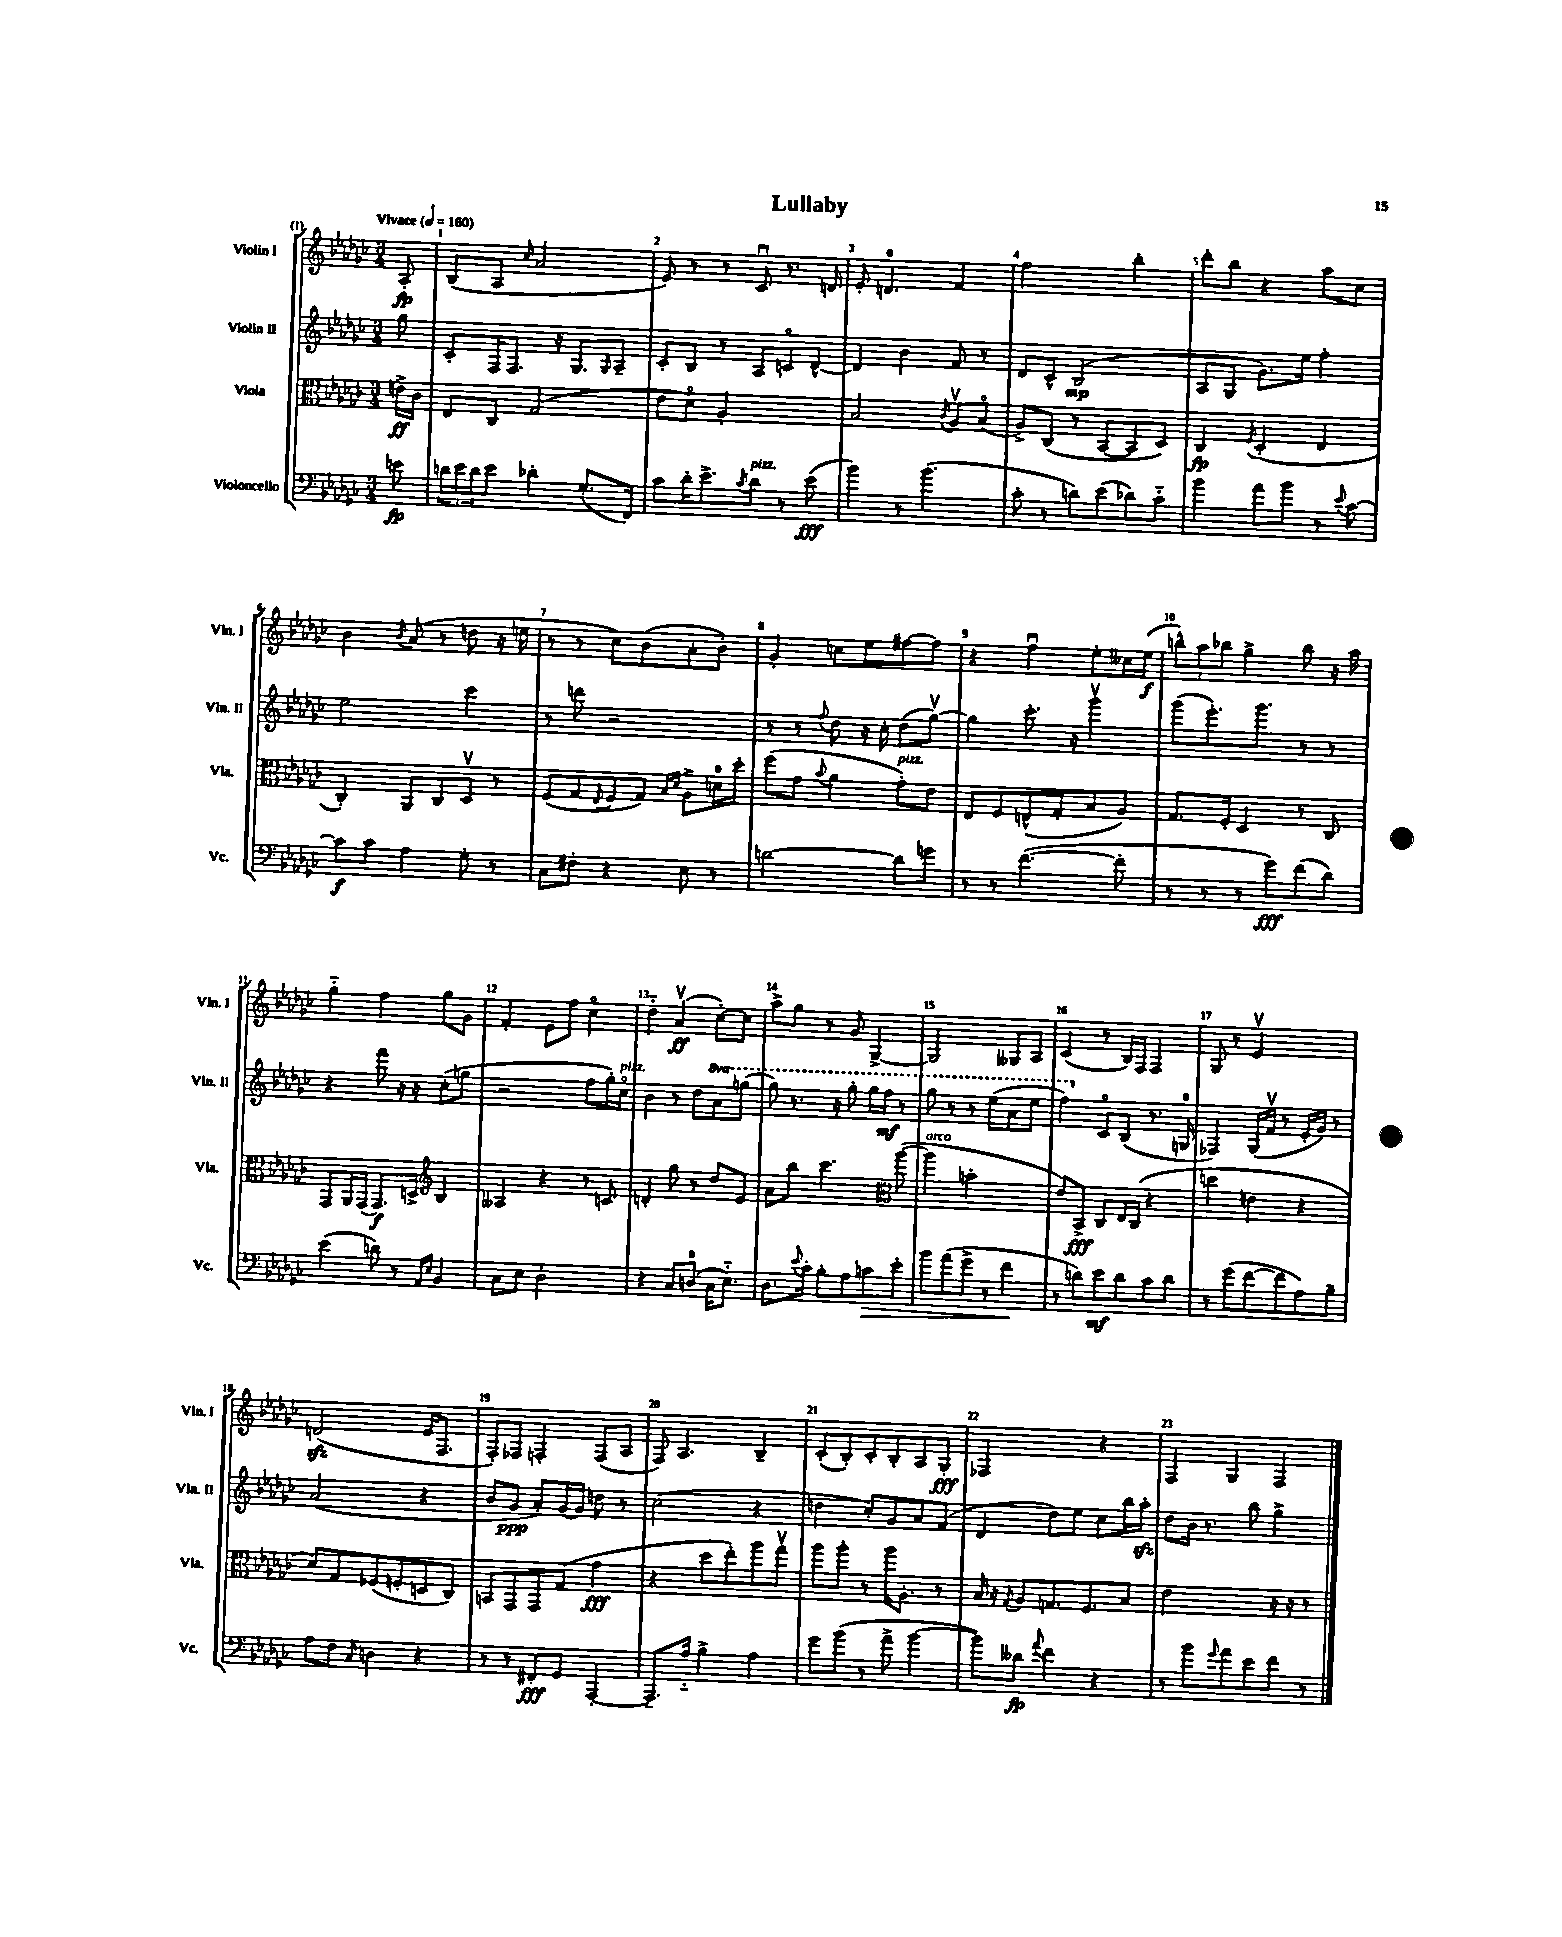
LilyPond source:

\header { title = "Lullaby" }
<<
\new StaffGroup <<
\new Staff = "s0" \with { instrumentName = "Violin I" shortInstrumentName = "Vln. I" } {
    \clef treble \key ges \major \numericTimeSignature \time 3/4 \partial 8 \tempo "Vivace" 4 = 160
    aes8-.\fp |
    bes8( aes8 \grace { ces''16 } aes'2 |
    ees'8) r8 r8 ces'8\downbow r8. d'16 |
    ees'8-. d'4.-0 f'4 |
    f''2 bes''4-. |
    des'''8-. bes''8 r4 aes''8 ces''8 |
    bes'4 \acciaccatura { bes'8 } aes'8( r8 d''8 r16 e''16 |
    r8 r8 ces''8) bes'8( aes'8-. bes'8-.) |
    ges'4-. c''8 ees''8 fis''8~ fis''8 |
    r4 f''4\downbow ees''8-. ceses''16 ees''16\f( |
    \tuplet 3/2 { b''8-^) aes''8 bes''8 } ges''4-> bes''8 r16 aes''16 |
    ges''4-_ f''4 ges''8 ges'8 |
    f'4-. ees'8 f''8 ces''4\flageolet |
    des''4-_ aes'4\upbow\ff( ces''8~-.) ces''8 |
    aes''8-> ges''8 r8 ges'8 ges4~-> |
    ges2 geses8 aes8 |
    ces'4( r8 bes16) f16 f4 |
    ges8 r8 ees'2\upbow |
    d'2\sfz( ees'16 f8. |
    f8-.) fes8 f4-. f8( aes8 |
    f8) aes4. bes4-- |
    ces'8-.( bes8-.) ces'8-. bes8-. aes8 ges8-.\fff |
    fes2 r4 |
    f4 ges4 f4 \bar "|." |
}
\new Staff = "s1" \with { instrumentName = "Violin II" shortInstrumentName = "Vln. II" } {
    \clef treble \key ges \major \numericTimeSignature \time 3/4 \set Staff.ottavationMarkups = #ottavation-simple-ordinals \partial 8
    ges''8 |
    ces'8-. f16 f8. r16 ges8. \grace { ges16 } aes8-- |
    ces'8-. bes8 r8 aes8 c'8\flageolet des'8~-^ |
    des'4 bes'4 f'8 r8 |
    des'8 ces'8-^ bes2\mp( |
    aes8 ges8 ges'8.) ees''16 f''4-. |
    ees''2 ces'''4 |
    r8 d'''8 r2 |
    r8 r8 \appoggiatura { f''8 } des''8 r16 ces''16-. des''8( ges''8~\upbow) |
    ges''4 ces'''8.-. r16 ges'''4\upbow |
    ges'''8( ees'''8.-.) ges'''8. r8 r8 |
    r4 f'''8 r16 r16 ces''8-.( g''8 |
    r2 f''8 ges''16-.) ces''16\flageolet^\markup { \italic "pizz." } |
    bes'4 r8 des''8 \ottava #1 aes''8 g'''8( |
    ges'''8) r8. r16 ges'''8-. ges'''16 f'''16\mf r8 |
    ges'''8 r8 r8 ees'''8( aes''8 ees'''8 |
    f'''4) \ottava #0 ces'8\flageolet bes8( r8. g16-0 |
    fes4) ges16( f'16\upbow r8 ees'16-. ges'16) r8 |
    aes'2( r4 |
    bes'8 ges'8\ppp aes'8-.) ges'16~ ges'16 d''8 r8 |
    ces''2( r4 |
    d''4 ces''8-.) ges'8 aes'8 f'8( |
    des'4 des''8) ees''8 ces''8 bes''16 aes''16-.\sfz |
    des''8 bes'16 r8. bes''8 ges''4-> \bar "|." |
}
\new Staff = "s2" \with { instrumentName = "Viola" shortInstrumentName = "Vla." } {
    \clef alto \key ges \major \numericTimeSignature \time 3/4 \partial 8
    e'16->\ff ces'16 |
    ees8 ces8 ges2( |
    ees'8 des'8\flageolet) aes2-. |
    bes2 \acciaccatura { ces'8 } aes8\upbow bes8\flageolet( |
    aes8->) ces8( r8 bes,8~ bes,8 des8) |
    ces4\fp \acciaccatura { f8 } des4-.( ees4 |
    ces4-.) aes,8 ces8 des8\upbow r8 |
    f8( ges8 \appoggiatura { ees8 } f8 ges8) \grace { bes16 des'16 } aes8-> d'16-0 des''16-. |
    f''8( ges'8 \appoggiatura { bes'8 } aes'4 ges'8-.^\markup { \italic "pizz." }) ees'8 |
    ees8 f8 e8-^( ges8-. bes8 aes8) |
    ges8. f16-. des4 r8 ces8 |
    ges,8 aes,16 ges,16( ges,8.\f) d16-> \clef treble bes4 |
    aeses4 r4 r8 c'8 |
    d'4-. ges''8 r8 des''8 ees'8 |
    aes'8 bes''8 ces'''4. \clef alto aes''8~( |
    aes''4^\markup { \italic "arco" } b'2-. |
    ees'8) bes,8->\fff ces8 ees16 ces16( r4 |
    d''4 e'4 r4 |
    des'8) ges8 fes8( f8-. d8 ces8) |
    b,8 ges,8 ges,8 ges8( ges'4\fff |
    r4 des''8 ees''8-.) aes''8 ges''8\upbow |
    aes''8 aes''8-. r8 aes''16 aes8.-. r8 |
    bes16 r16 \acciaccatura { ges8 } aes8 g8. f8. bes8 |
    ees'2 r16 r16 r8 \bar "|." |
}
\new Staff = "s3" \with { instrumentName = "Violoncello" shortInstrumentName = "Vc." } {
    \clef bass \key ges \major \numericTimeSignature \time 3/4 \partial 8
    e'8\fp |
    \tuplet 3/2 { d'16 ees'16 d'16 } ees'8 des'4-. ges8.-.( f,16) |
    ces'8 des'16-. ees'8.-> \acciaccatura { ces'8 } des'8^\markup { \italic "pizz." } r8 ees'8\fff( |
    bes'4) r8 bes'4.( |
    ces'8-. r8 d'8) ees'8( des'8) ces'8-_ |
    bes'4 aes'8 bes'8 r8 \appoggiatura { ees'8 } ces'8~ |
    ces'8\f ces'8 aes4 ges8-. r8 |
    ces8 fis8-. r4 ees8 r8 |
    d'2~ d'8 g'8 |
    r8 r8 f'4.~( f'8-. |
    r8 r8 r8 ges'8\fff) f'8( des'8) |
    ees'4( d'8) r8 \grace { aes,16 ees16 } bes,4 |
    ces8 ees8 des2-. |
    r4 ces8 d8-0( ces16 ees8.-_) |
    des8. \appoggiatura { ees'8 } ces'16-. bes8-. aes8 c'8\> ees'8-. |
    bes'8 aes'8( ges'8-> r8 f'4\! |
    r8 d'8) ees'8\mf d'8 ces'8 d'8 |
    r8 ges'8( f'8~ f'8 aes8) bes8-- |
    aes8 f8 \grace { ces16 } d4 r4 |
    r8 r8 fis,8-.\fff ges,8 aes,,4~-. |
    aes,,8.-- aes16-_ bes4-> aes4 |
    ges'8 bes'8( r8 aes'8-> bes'4~ |
    bes'8) deses'8\fp \appoggiatura { aes'8 } f'4 r4 |
    r8 bes'8 \appoggiatura { ges'8 } aes'8 ees'8 f'8 r8 \bar "|." |
}
>>
>>
\layout { \context { \Score \override BarNumber.break-visibility = ##(#f #t #t) barNumberVisibility = #all-bar-numbers-visible } }
